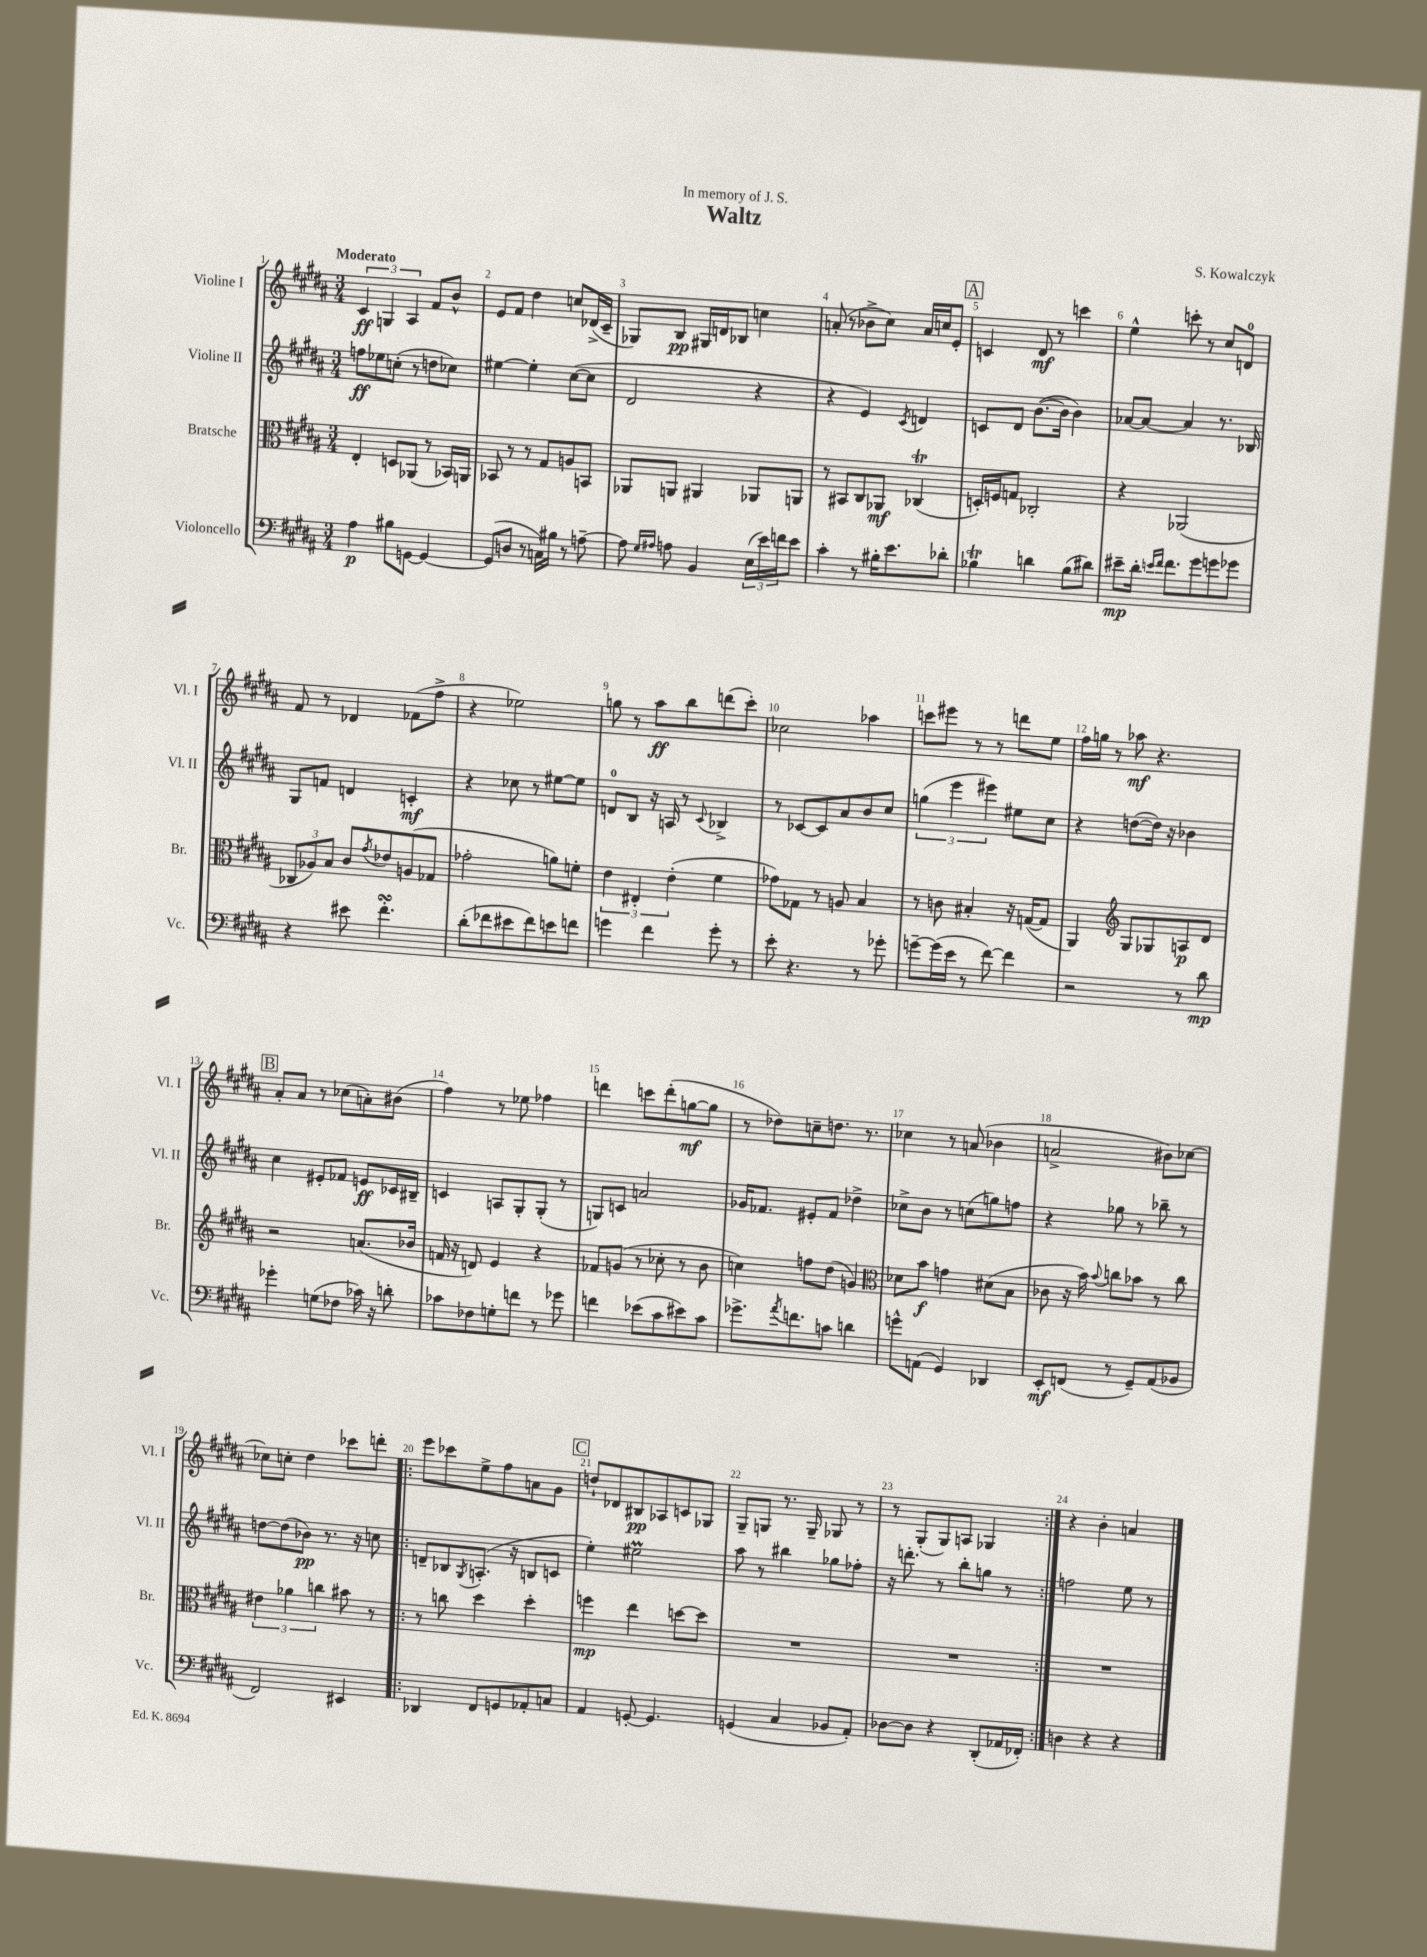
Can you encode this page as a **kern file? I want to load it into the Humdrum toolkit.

**kern	**kern	**kern	**kern
*staff4	*staff3	*staff2	*staff1
*clefF4	*clefC3	*clefG2	*clefG2
*k[f#c#g#d#a#]	*k[f#c#g#d#a#]	*k[f#c#g#d#a#]	*k[f#c#g#d#a#]
*M3/4	*M3/4	*M3/4	*M3/4
4A#	4E'	8ff	6c#
.	.	8ee-	.
.	.	.	6G
8B#	8D	(8cc'	.
.	.	.	6A#
[8GG	(8AA-	8r	.
4GG_	8r	8dd	8f#
.	16BB-)	8cc-)	8b^^
.	16AA	.	.
=	=	=	=
(8GG]	8BB-	[4ee#	8e
8D	8r	.	8f#
8r	8r	4ee#']	4dd#
16C)	8G#	.	.
16B#	.	.	.
8r	8A	([8cc#	8cc
[8A~	8BB	8cc#]	(16d-^
.	.	.	16c#~
=	=	=	=
8A]	8AA-	2d#	8G-)
16qqG#	.	.	.
16qqA#	.	.	.
8A	8AA	.	8B
4BB	4AA#	.	16G#
.	.	.	16d
.	.	.	8B-
(24E	8AA-	4r	4cc
24e)	.	.	.
24f	.	.	.
8e	8AA	.	.
=	=	=	=
4c#'	8r	4r	(8a'
.	8BB#	.	8r
8r	8C#	4e)	8b-^
16B#'	8AA-	.	8cc#)
8.e	.	.	.
.	.	8qc#	.
.	(4C-	4d	16a
.	.	.	16cc
8d-'	.	.	8e'
=	=	=	=
4B-	16D')	8c	4c
.	16F	.	.
.	8G	8d#	.
4d	2C-'	([8.b	8d#
.	.	.	8r
.	.	16b]	.
(8B-	.	4b)	4ccc
8d#)	.	.	.
=	=	=	=
8e#~	4r	[8a-	4ee^^
16d#'	.	8a-_	.
16qqe	.	.	.
16qqf#	.	.	.
8.f#	.	.	.
.	(2AA-	4a-]	8ccc'
8g#	.	.	8r
8g	.	8.r	8cc#
8g-	.	.	8d
.	.	16B-	.
=	=	=	=
4r	12C-	8G#	8f#
.	12A-)	.	.
.	.	8f	8r
.	12B	.	.
8e#	8c#	4d	4d-
.	8qg#	.	.
4.f#'	8e-	.	.
.	(8A	4c'	(8f-
.	8G-	.	8ff#^
=	=	=	=
(8d#'	2g-'	4r	4r
8f-	.	.	.
8e#	.	8cc-	2ee-)
8f-)	.	8r	.
8e	8a)	[8ee#	.
8f	8f'	8ee#]	.
=	=	=	=
4g	6e	8d	8gg
.	.	8B	8r
.	6E#'	.	.
4f#	.	16r	8aa#
.	.	16A	.
.	(6e'	.	.
.	.	8r	8bb
.	.	8qqc#	.
8g'	4f#	4B-^	(8ddd
8r	.	.	8ccc#')
=	=	=	=
8e'	8g-)	8r	2cc-
4.r	8G-	[8c-	.
.	8r	8c-]	.
.	8A	8a#	.
8r	4B	8b	4aa-
8g-'	.	8cc#	.
=	=	=	=
[8g~	8r	(6gg	8ccc
(16g]	8c	.	8eee#
.	.	6eee	.
16e	.	.	.
8r	4B#'	.	8r
.	.	6eee#)	.
[8f#)	.	.	8r
4f#]	16r	8ee#	8ddd
.	([16G	.	.
.	8G]	8cc#	8ee
=	=	=	=
2r	4AA#)	4r	16ff#
.	.	.	16gg
.	.	.	8r
*	*clefG2	*	*
.	8G#	([8dd	8aa-
.	8G-	16dd])	4.r
.	.	16r	.
8r	8A	4b-	.
8d#	8d#	.	.
=	=	=	=
4g-'	2r	4cc#	8a#'
.	.	.	8a#
(8G	.	8e#'	8r
8F-	.	8f-	(8cc-
16c-)	(8.a	8e	8a')
16r	.	.	.
8d'	.	16c-	(8b#
.	16b-	16B#~	.
=	=	=	=
8c-	16f	4c	4ff#)
.	16r	.	.
8F-	8d)	.	.
8G'	4e	8A	8r
8f	.	8G#'	8ee-
8r	4r	(8G#'	4ff-
8g-	.	8r	.
=	=	=	=
4f	8f-	8G)	4ddd
.	(8g	8c	.
(8e-	8r	2a	8ccc
8c#	8cc-'	.	(8ddd'
8e#)	8r	.	[8gg
8c#	8b	.	8gg]
=	=	=	=
8.g-^	4cc)	16g-	8r
.	.	8.f-	.
.	.	.	8dd-)
8qa#	.	.	.
8.f	.	.	.
.	8ff	8e#'	8cc~
8c	(8dd#	8f-	8.dd
4d	4g)	4dd-^	.
.	.	.	8.r
=	=	=	=
*	*clefC3	*	*
8g^^	8d-	8cc-^	4cc-
(8AA	8b	8b	.
4GG#)	4g	8r	8r
.	.	(8cc	(8a
4DD-	(8d#	8gg)	4b-
.	8B	8ff	.
=	=	=	=
8EE'	8c-	4r	2a^
(8FF	16r	.	.
.	16b)	.	.
.	8qqb	.	.
8r	8cc	8gg-	.
8GG#~)	8b-	8r	.
(8AA#	8r	8bb-~	8b#)
8BB-	8cc	8r	[8cc-
=	=	=	=
2FF#)	6e#	[8dd	8cc-]
.	.	(8dd]	8cc'
.	6a-	.	.
.	.	8b-)	4dd#
.	6cc	.	.
.	.	8.r	.
4EE#	8b#	.	8ccc-
.	.	16r	.
.	8r	8cc	8ddd'
=!|:	=!|:	=!|:	=!|:
4DD-	8r	8d~	8eee
.	8cc	8B-	8ccc-
.	.	8qG#	.
8FF#	4dd#	(8.A'	8ee^
8GG	.	.	8ff#
.	.	16r	.
8AA-'	4dd#'	8B	8a
8C	.	8c	8g#
=	=	=	=
4AA#	4ff	4ee')	8dd`
.	.	.	8d-
[8GG'	4ee	2ee#	8B#
4.GG]	.	.	8A-
.	[8dd	.	8c
.	8dd]	.	8G-
=	=	=	=
(4GG	2.r	8aa#	8G#~
.	.	8r	8G
4C#	.	4bb#	8.r
.	.	.	16G~
8BB-	.	8gg-	8G-
8AA#')	.	8ff-'	8r
=	=	=	=
[8D-	2.r	16r	8r
.	.	8.ddd'	.
8D-]	.	.	(8G#'
4r	.	8r	8G#)
.	.	8bb'	8A
(8DD#'	.	8gg	4G-
16AA-	.	8r	.
16FF-')	.	.	.
=:|!	=:|!	=:|!	=:|!
4D	2.r	2ff	4r
4r	.	.	4b'
4r	.	8ee	4a
.	.	8r	.
==	==	==	==
*-	*-	*-	*-
